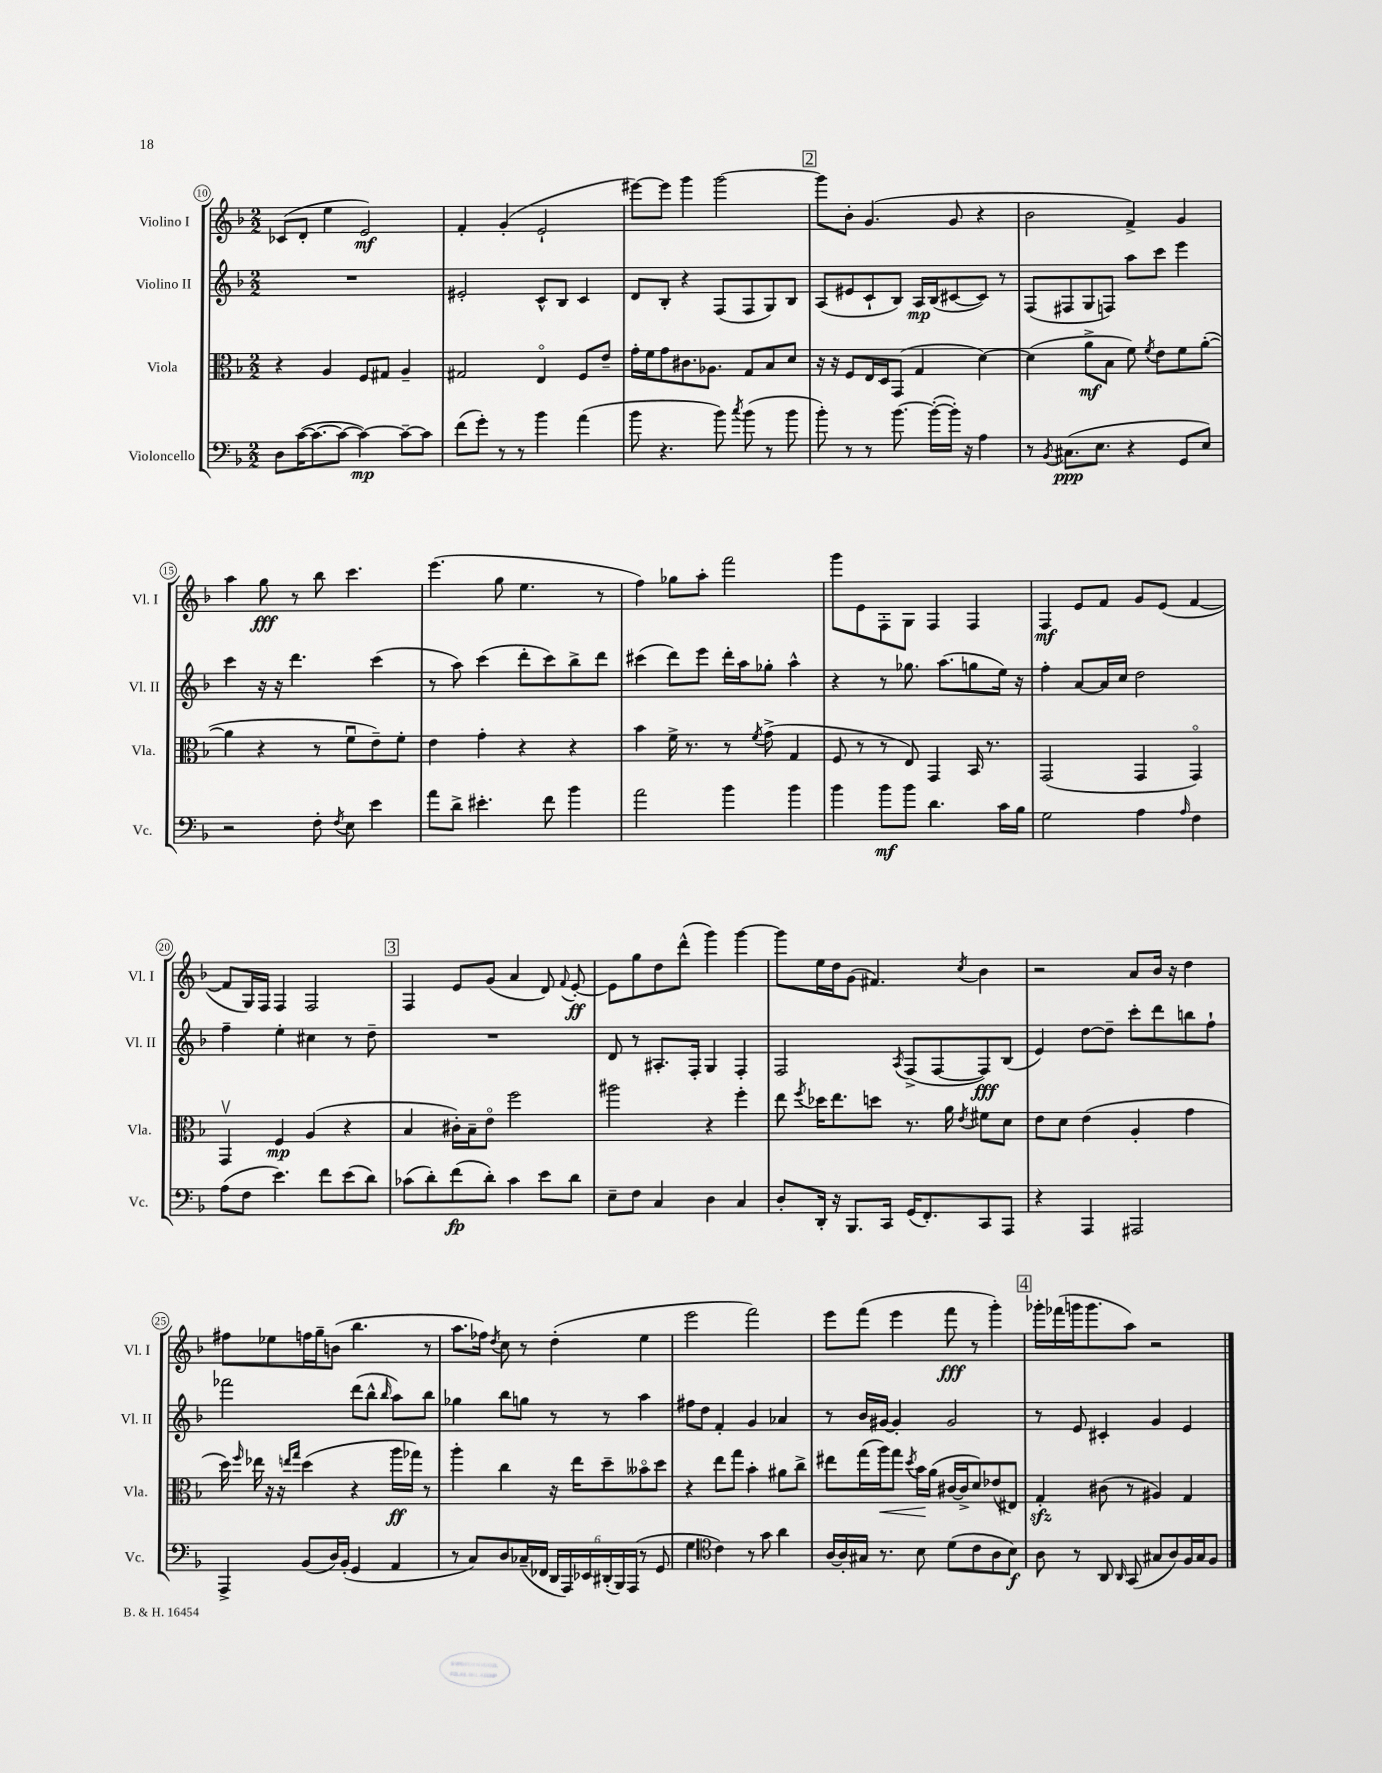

**kern	**kern	**kern	**kern
*staff4	*staff3	*staff2	*staff1
*clefF4	*clefC3	*clefG2	*clefG2
*k[b-]	*k[b-]	*k[b-]	*k[b-]
*M2/2	*M2/2	*M2/2	*M2/2
8D\L	4r	1r	(8c-/L
([16c\K	.	.	8d'/J
8.c\_	.	.	.
.	4A/	.	4ee\
8c\_J	.	.	.
4c\_)	8F/L	.	2e/)
.	8G#/J	.	.
8c~\_L	4A~/	.	.
8c\]J	.	.	.
=	=	=	=
(8f\L	2G#/	2e#'/	4f'/
8g'\J)	.	.	.
8r	.	.	(4g'/
8r	.	.	.
4b-\	4Eo/	8c^^/L	2e`/
.	.	8B-/J	.
(4a\	8F/L	4c/	.
.	8e~/J	.	.
=	=	=	=
8b-\	16g'\LL	8d/L	[8eee#\L)
.	16f\J	.	.
4.r	8g\	8B-'/J	8eee#\]J
.	8.c#\	4r	4ggg\
.	8.A-\J	.	.
8b-\)	.	(8F/L	[2ggg\
8qcc/	.	.	.
(8b-\	8G/L	8F/	.
8r	8B-/	8G/)	.
8b-\	8d/J	8B-/J	.
=	=	=	=
8b-'\)	16r	(8A/L	8ggg\]L
.	16r	.	.
8r	8F/L	8e#/	8b-'\J
8r	16E/L	8c`/	(4.g/
.	16D/J	.	.
[8.b-\	(8GG/J	8B-/J)	.
.	4G/	16A/LL	.
(16b-'\_LL	.	(16B-/J	.
16b-'\]JJ)	.	[8c#/	8g/
16r	.	.	.
4A\	[4d\)	8c#/]J)	4r
.	.	8r	.
=	=	=	=
8r	(4d\]	(8F/L	2b-\
8qBB-/	.	.	.
(8.C#\L	.	8F#/	.
.	8a^\L	8G/	.
8.E\J	.	.	.
.	8B-\J	8F/J)	.
4r	8f\)	8aa\L	4f^/)
.	8qf/	.	.
.	8e\L	8ccc\J	.
8GG/L	8f\	4eee\	4g/
8E/J)	([8a'\J	.	.
=	=	=	=
2r	4a\]	4ccc\	4aa\
.	4r	16r	8gg\
.	.	16r	.
.	.	4.ddd\	8r
8F'\	8r	.	8bb-\
8qF/	.	.	.
8E\	8fu\L	.	4.ccc\
4e\	8e~\)	(4ccc\	.
.	8f'\J	.	.
=	=	=	=
8a\L	4e\	8r	(4.eee\
8d^\J	.	8aa\)	.
4.e#'\	4g'\	(4ccc\	.
.	.	.	8gg\
.	4r	8ddd'\L	4.ee\
8f\	.	8ccc\)	.
4b-\	4r	8bb-^\	.
.	.	8ddd\J	8r
=	=	=	=
2a\	4b-\	(4ccc#\	4ff\)
.	16f^\	8ddd\L)	8gg-\L
.	8.r	.	.
.	.	8eee\J	8aa'\J
4b-\	8r	16ddd'\LL	2fff\
.	.	16aa\J	.
.	8qf/	.	.
.	(8g^\	8gg-'\J	.
4b-\	4G/	4aa^^\	.
=	=	=	=
4b-\	8F/	4r	8ggg\L
.	8r	.	8e\
8b-\L	8r	8r	8F'\
8b-\J	8E/)	8.gg-\	8G\J
4.d\	4GG/	.	4F/
.	.	(8.aa\L	.
.	16BB-/	8gg\	4F/
.	8.r	.	.
16c\LL	.	16ee\Jk)	.
16B-\JJ	.	16r	.
=	=	=	=
2G\	(2GG/	4ff'\	4F/
.	.	[8a/L	8e/L
.	.	16a/]L	8f/J
.	.	16cc/JJ	.
4A\	4GG/	2dd\	8g/L
.	.	.	(8e/J
16qqA/	.	.	.
4F\	4GGo/)	.	[4f/
=	=	=	=
(8A\L	4GGv/	4ff~\	8f/]L
8F\J	.	.	16G/L)
.	.	.	16F/JJ
4.e\)	4F/	4ee'\	4F/
.	(4A/	4cc#\	2F/
8f\L	.	.	.
(8e\	4r	8r	.
8d\J)	.	8dd~\	.
=	=	=	=
(8c-\L	4B-/	1r	4F/
8d'\)	.	.	.
(8f\	16c#'\LL)	.	8e/L
.	16B-~\J	.	.
8d'\J)	8eo\J	.	(8g/J
4c-\	2ff\	.	4a/
8e\L	.	.	8d/)
.	.	.	8qqf/
8d\J	.	.	[8e'/
=	=	=	=
8E~\L	2aa#\	8d/	8e\]L
8F\J	.	8r	8gg\
4C/	.	8.A#'/L	8dd\
.	.	.	(8ddd^^\J
.	.	16F'/Jk	.
4D\	4r	4G/	4ggg\)
4C/	4ff'\	4F'/	[4ggg\
=	=	=	=
8D'/L	8ee\	2F/	8ggg\]L
.	8qff/	.	.
16DD'/Jk	16dd-\LK	.	16ee\L
16r	8.ee\	.	16dd\J
8.BBB-/L	.	.	(8g\J
.	8dd\J	.	4.f#/)
16CC/Jk	.	.	.
.	.	8qA/	.
(16GG/LK	8.r	(8F^/L	.
8.FF'/)	.	.	.
.	.	[8F/	.
.	16a\	.	.
.	8qe/	.	8qcc/
8CC/	8f#\L	8F/])	4b-\
8AAA/J	8d\J	(8B-/J	.
=	=	=	=
4r	8e\L	4e/)	2r
.	8d\J	.	.
4AAA/	(4e\	[8dd\L	.
.	.	8dd~\]J	.
2AAA#/	4A'/	8ccc'\L	8a/L
.	.	8ddd\	16b-/Jk
.	.	.	16r
.	4g\	8bb\	4dd\
.	.	8ff`\J	.
=	=	=	=
4AAA^/	16dd\)	2fff-\	8ff#\L
.	16qqff/	.	.
.	16ee-\	.	.
.	16r	.	8ee-\
.	16r	.	.
.	16qqee/LL	.	.
.	16qqgg/JJ	.	.
(8BB-/L	(4dd\	.	16ff\L
.	.	.	16gg~\J
16D/L)	.	.	(8b\J
(16BB-'/JJ	.	.	.
4GG/	4r	(8ddd\L	4.bb-\
.	.	8bb-^^\J	.
.	.	16qqbb-/	.
4AA/	16aa\LL	8aa\L)	.
.	16gg-\JJ)	.	.
.	8r	8bb-\J	8r
=	=	=	=
8r	4aa'\	4gg-\	8.aa\L
8C/L)	.	.	.
.	.	.	16ff-\Jk)
.	.	.	8qdd/
8D/	4cc\	8bb-\L	8cc\
(16C-~/L	.	8gg\J	8r
16FF-/JJ	.	.	.
24DD/LL	16r	8r	(4dd'\
24AAA/)	.	.	.
.	16ee\LK	.	.
24EE-/	.	.	.
(24DD#'/	8dd~\	8r	.
24BBB-/)	.	.	.
(24AAA/JJ	.	.	.
8r	8b--o\	4aa\	4ee\
8GG/	8dd\J	.	.
=	=	=	=
4G\	4r	8ff#\L	2eee\
.	.	8dd\J	.
*clefC4	*	*	*
4c\)	8ee\L	4f'/	.
.	8gg\J	.	.
8r	4b-'\	4g/	2fff\)
8g\	.	.	.
4a\	8a#\L	4a-/	.
.	8cc^\J	.	.
=	=	=	=
[16A/LL	8ee#\L	8r	8eee\L
16A'/]	.	.	.
16G#/JJ	(16gg\L	16b-/LL	(8fff\J
8.r	16aa\J)	[16g#/JJ	.
.	8gg\J	4g#'/]	4eee\
.	8qdd/	.	.
8B-\	16b-\LL	.	.
.	(16a\JJ	.	.
(8d\L	[16c#/LL	2g#/	8fff\
.	16c#^/]J	.	.
8c\	8d/)	.	8r
8A\	(8e-/	.	4ggg'\)
8B-\J)	8E#/J)	.	.
=	=	=	=
8A\	4G'/	8r	16ggg-'\LL
.	.	.	(16fff-\
8r	.	8e/	16ggg\J
.	.	.	8.ggg\
8AA/	(8c#\	4c#'/	.
16qqAA/	.	.	.
(8GG/	8r	.	8aa\J)
8G#/L	4A#/)	4g/	2r
8A/)	.	.	.
16F/L	4G/	4e/	.
16G#/J	.	.	.
8F/J	.	.	.
==	==	==	==
*-	*-	*-	*-
